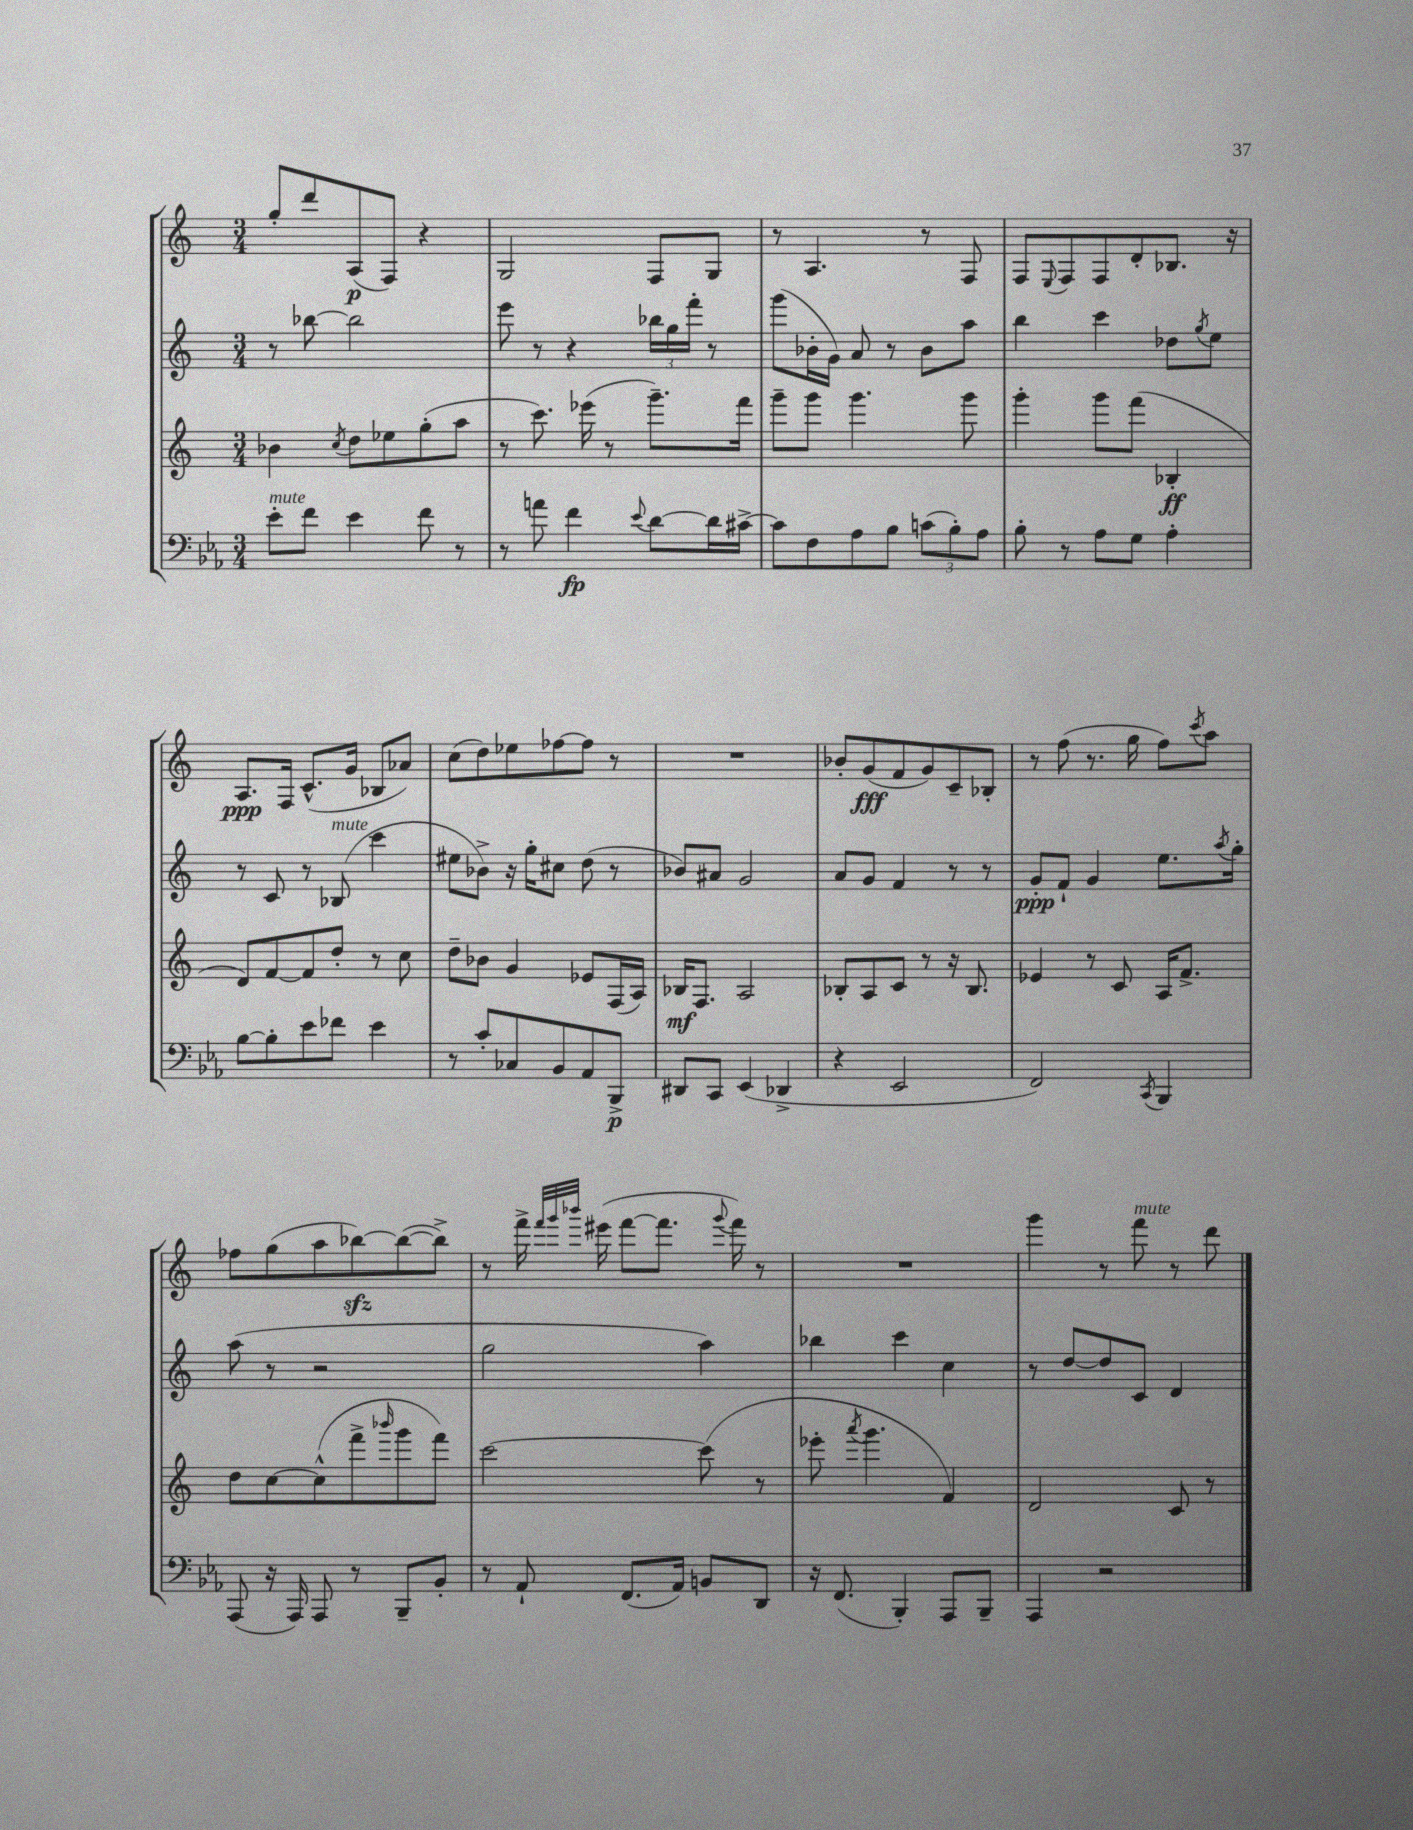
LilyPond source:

<<
\new StaffGroup <<
\new Staff = "s0" {
    \clef treble \key c \major \numericTimeSignature \time 3/4
    g''8-. d'''8 a8\p( f8) r4 |
    g2 f8 g8 |
    r8 a4. r8 f8 |
    f8 \appoggiatura { e8 } f8 f8 d'8-. bes8. r16 |
    a8.\ppp f16 c'8.-^( g'16 bes8 aes'8) |
    c''8( d''8) ees''8 fes''8~ fes''8 r8 |
    R2. |
    bes'8-. g'8\fff( f'8 g'8) c'8-- bes8-. |
    r8 f''8( r8. g''16 f''8) \acciaccatura { c'''8 } a''8 |
    fes''8 g''8( a''8 bes''8~\sfz) bes''8~( bes''8->) |
    r8 f'''16-> \grace { f'''32 g'''32 bes'''32 } eis'''16( f'''8~ f'''8. \appoggiatura { g'''8 } f'''16) r8 |
    R2. |
    g'''4 r8 f'''8^\markup { \italic "mute" } r8 d'''8 \bar "|." |
}
\new Staff = "s1" {
    \clef treble \key c \major \numericTimeSignature \time 3/4
    r8 bes''8~ bes''2 |
    e'''8 r8 r4 \tuplet 3/2 { bes''16 g''16 f'''16-. } r8 |
    g'''8( bes'16-. g'16) a'8 r8 bes'8 a''8 |
    b''4 c'''4 des''8 \acciaccatura { g''8 } e''8 |
    r8 c'8 r8 bes8^\markup { \italic "mute" }( c'''4 |
    eis''8 bes'8->) r16 g''16-. cis''8 d''8( r8 |
    bes'8) ais'8 g'2 |
    a'8 g'8 f'4 r8 r8 |
    g'8-.\ppp f'8-! g'4 e''8. \acciaccatura { a''8 } g''16-. |
    a''8( r8 r2 |
    g''2 a''4) |
    bes''4 c'''4 c''4 |
    r8 d''8~ d''8 c'8 d'4 \bar "|." |
}
\new Staff = "s2" {
    \clef treble \key c \major \numericTimeSignature \time 3/4
    bes'4 \acciaccatura { c''8 } d''8 ees''8 g''8-.( a''8 |
    r8 c'''8.) ees'''16( r8 g'''8.--) f'''16 |
    g'''8-- g'''8 g'''4. g'''8 |
    g'''4-. g'''8 f'''8( bes4-.\ff |
    d'8) f'8~ f'8 d''8-. r8 c''8 |
    d''8-- bes'8 g'4 ees'8 f16( a16) |
    bes16\mf f8. a2 |
    bes8-. a8 c'8 r8 r16 bes8. |
    ees'4 r8 c'8 a16 f'8.-> |
    d''8 c''8~ c''8-^( f'''8-> \grace { bes'''16 } g'''8 f'''8) |
    c'''2~ c'''8( r8 |
    ees'''8-. \acciaccatura { a'''8 } g'''4. f'4) |
    d'2 c'8 r8 \bar "|." |
}
\new Staff = "s3" {
    \clef bass \key ees \major \numericTimeSignature \time 3/4
    ees'8-.^\markup { \italic "mute" } f'8 ees'4 f'8 r8 |
    r8 a'8 f'4\fp \appoggiatura { ees'8 } d'8~ d'16 cis'16~-> |
    cis'8 f8 aes8 bes8 \tuplet 3/2 { c'8( bes8-.) aes8 } |
    bes8-. r8 aes8 g8 aes4-. |
    bes8~ bes8-. ees'8 fes'8 ees'4 |
    r8 c'8-. ces8 bes,8 aes,8 bes,,8->\p |
    dis,8 c,8 ees,4( des,4-> |
    r4 ees,2 |
    f,2) \acciaccatura { c,8 } bes,,4 |
    aes,,8( r16 aes,,16) aes,,8 r8 bes,,8-- bes,8-. |
    r8 aes,8-! f,8.( aes,16) b,8 d,8 |
    r16 f,8.( bes,,4-.) aes,,8 bes,,8-- |
    aes,,4 r2 \bar "|." |
}
>>
>>
\layout { \context { \Score \remove "Bar_number_engraver" } }
